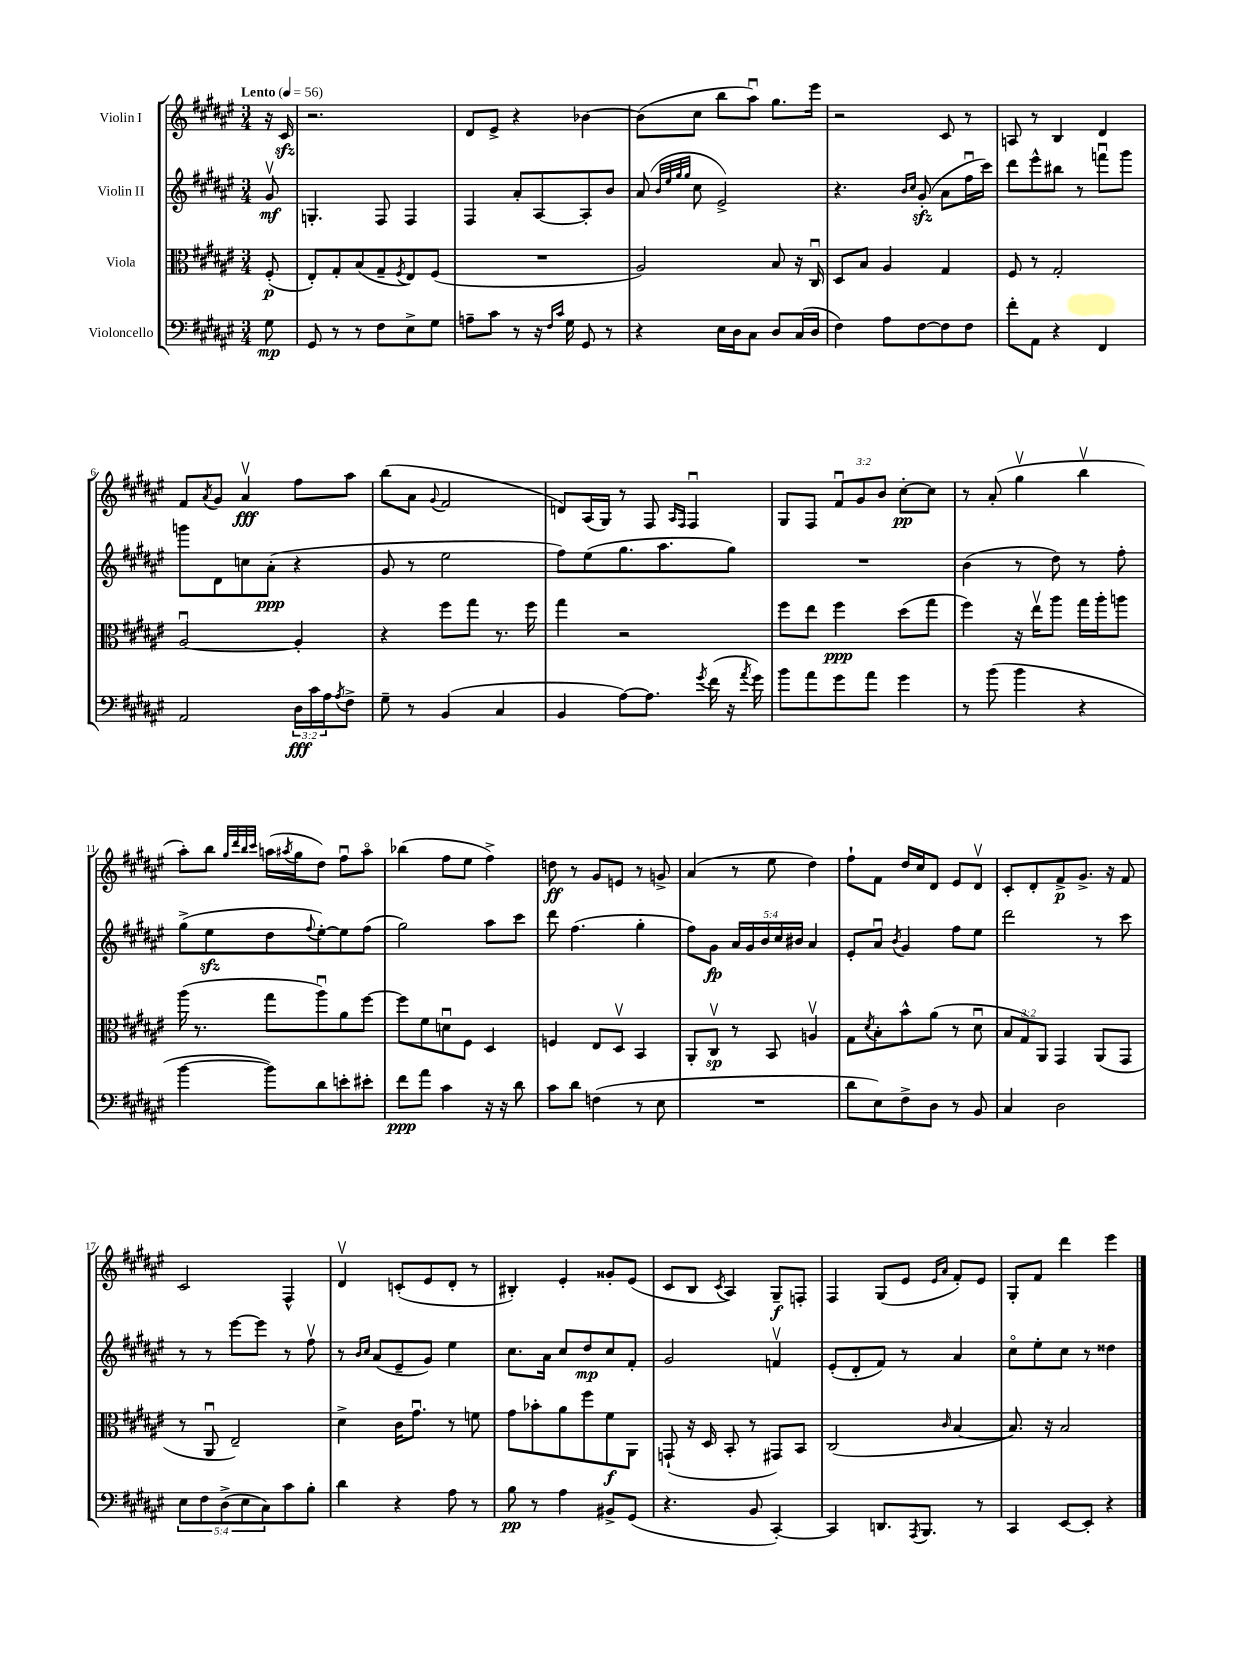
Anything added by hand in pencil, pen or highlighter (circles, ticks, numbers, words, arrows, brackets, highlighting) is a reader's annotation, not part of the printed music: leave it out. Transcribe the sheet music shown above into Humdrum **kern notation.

**kern	**kern	**kern	**kern
*staff4	*staff3	*staff2	*staff1
*clefF4	*clefC3	*clefG2	*clefG2
*k[f#c#g#d#a#e#]	*k[f#c#g#d#a#e#]	*k[f#c#g#d#a#e#]	*k[f#c#g#d#a#e#]
*M3/4	*M3/4	*M3/4	*M3/4
*MM56	*MM56	*MM56	*MM56
8G#	(8F#'	8g#v	16r
.	.	.	16c#
=	=	=	=
8GG#	8E#')	4.G'	2.r
8r	8G#'	.	.
8r	(8B	.	.
8F#	8G#~	8F#	.
.	8qF#	.	.
8E#^	8E#)	4F#	.
8G#	(8F#	.	.
=	=	=	=
8A~	2.r	4F#	8d#
8c#	.	.	8e#^
8r	.	8a#'	4r
16r	.	[8A#	.
16qqF#	.	.	.
16qqc#	.	.	.
16G#	.	.	.
8GG#	.	8A#']	[4b-
8r	.	8b	.
=	=	=	=
4r	2A#)	(8a#	(8b-]
.	.	32qqb	.
.	.	32qqee#	.
.	.	32qqgg#	.
.	.	32qqgg#	.
.	.	8cc#	8cc#
16E#	.	2e#^)	8bb
16D#	.	.	.
8C#	.	.	8aa#u)
8D#	8B	.	8.gg#
(16C#	16r	.	.
16D#	16C#u	.	16eee#
=	=	=	=
4F#)	8D#	4.r	2r
.	8B	.	.
8A#	4A#	.	.
.	.	16qqb	.
.	.	16qqcc#	.
[8F#	.	(8g#'	.
8F#]	4G#	8a#	8c#
8F#	.	16ff#u	8r
.	.	16ccc#)	.
=	=	=	=
8f#'	8F#	8ddd#	8A
8AA#	8r	8eee#^^	8r
4r	2G#'	8bb#	4B
.	.	8r	.
4FF#	.	8fffu	4d#
.	.	8ggg#	.
=	=	=	=
2AA#	[2A#u	8ggg	8f#
.	.	.	8qa#
.	.	8d#	8g#
.	.	8cc	4a#v
.	.	(8a#'	.
24D#	4A#']	4r	8ff#
24c#	.	.	.
24A#	.	.	.
8qA#	.	.	.
8F#^	.	.	8aa#
=	=	=	=
8G#~	4r	8g#	(8bb
8r	.	8r	8a#
.	.	.	8qqg#
(4BB	8ff#	2ee#	2f#
.	8gg#	.	.
4C#	8.r	.	.
.	16ff#	.	.
=	=	=	=
4BB	4gg#	8ff#)	8d)
.	.	(8ee#	(16A#
.	.	.	16G#)
[8A#)	2r	8.gg#	8r
8.A#]	.	.	8F#
.	.	8.aa#	.
.	.	.	16qqA#
.	.	.	16qqF#
.	.	.	4F#u
8qg#	.	.	.
(16f#	.	.	.
16r	.	8gg#)	.
8qa#	.	.	.
16g#)	.	.	.
=	=	=	=
8b	8ff#	2.r	8G#
8a#	8ee#	.	8F#
8g#	4ff#	.	12f#u
.	.	.	12g#
8a#	.	.	.
.	.	.	12b
4g#	(8dd#	.	[8cc#'
.	8gg#	.	8cc#]
=	=	=	=
8r	4ff#)	(4b	8r
(8b	.	.	(8a#'
4b	16r	8r	4gg#v
.	16ee#v	.	.
.	8aa#	8dd#)	.
4r	16gg#	8r	4bbv
.	16aa#'	.	.
.	8aa	8ff#'	.
=	=	=	=
[4b	(16aa#	(8gg#^	8aa#')
.	8.r	.	.
.	.	8ee#	8bb
.	.	.	32qqgg#
.	.	.	32qqddd#
.	.	.	32qqbb
.	.	.	32qqccc#
8b])	8gg#	8dd#	(16aa
.	.	.	8qaa#
.	.	.	16gg#
.	.	8qqff#	.
8d#	8aa#u)	[8ee#')	8dd#)
8e'	8a#	8ee#]	8ff#u
8e#'	[8ff#	(8ff#	8aa#o
=	=	=	=
8f#	8ff#]	2gg#)	(4bb-
8a#	8f#	.	.
4c#	8du	.	8ff#
.	8F#	.	8ee#
16r	4D#	8aa#	4ff#^)
16r	.	.	.
8d#	.	8ccc#	.
=	=	=	=
8c#	4F	8ddd#	8dd
8d#	.	(4.ff#	8r
(4F	8E#	.	8g#
.	8D#v	.	8e
8r	4BB	4gg#'	8r
8E#	.	.	8g^
=	=	=	=
2.r	8AA#'	8ff#)	(4a#
.	8C#v	8g#	.
.	8r	20a#	8r
.	.	20g#	.
.	.	20b	.
.	8BB	.	8ee#
.	.	20cc#	.
.	.	20b#	.
.	4Av	4a#	4dd#)
=	=	=	=
8d#	8G#	8e#'	8ff#`
.	8qd#	.	.
8E#)	8B'	8a#u	8f#
.	.	8qb	.
8F#^	8b^^	4g#	16dd#
.	.	.	16cc#
8D#	(8a#	.	8d#
8r	8r	8ff#	8e#
8BB	8d#u	8ee#	8d#v
=	=	=	=
4C#	12B	2ddd#	8c#'
.	12G#)	.	.
.	.	.	8d#'
.	12AA#	.	.
2D#	4GG#	.	8f#^
.	.	.	8.g#^
.	(8AA#	8r	.
.	.	.	16r
.	8GG#	8ccc#	8f#
=	=	=	=
10E#	8r	8r	2c#
10F#	.	.	.
.	8AA#u	8r	.
(10D#^	.	.	.
.	2E#~)	[8eee#	.
10E#	.	.	.
.	.	8eee#]	.
10C#)	.	.	.
8c#	.	8r	4F#^^
8B'	.	8ff#v	.
=	=	=	=
4d#	4d#^	8r	4d#v
.	.	16qqb	.
.	.	16qqcc#	.
.	.	(8a#	.
4r	16c#	8e#~	(8c'
.	8.g#u	.	.
.	.	8g#)	8e#
8A#	8r	4ee#	8d#'
8r	8f	.	8r
=	=	=	=
8B	8g#	8.cc#	4B#')
8r	8b-'	.	.
.	.	16a#	.
4A#	8a#	8cc#	4e#'
.	8ff#	8dd#	.
8BB#^	8f#	8cc#	8g##'
(8GG#	8AA#	8f#'	(8e#
=	=	=	=
4.r	(8GG`	2g#	8c#
.	16r	.	8B
.	16D#	.	.
.	.	.	8qc#
.	8BB'	.	4A#)
8BB	8r	.	.
[4CC#')	8GG#)	4fv	8G#~
.	8BB	.	8F'
=	=	=	=
4CC#]	(2C#	(8e#'	4F#
.	.	8d#'	.
8.DD	.	8f#)	(8G#
.	.	8r	8e#
8qAAA#	.	.	.
8.BBB	.	.	.
.	.	.	16qqe#
.	16qqc#	.	16qqa#
.	[4B	4a#	8f#')
8r	.	.	8e#
=	=	=	=
4CC#	8.B])	8cc#o	8G#'
.	.	8ee#'	8f#
.	16r	.	.
[8EE#	2B	8cc#	4ddd#
8EE#']	.	8r	.
4r	.	4dd##	4eee#
==	==	==	==
*-	*-	*-	*-
